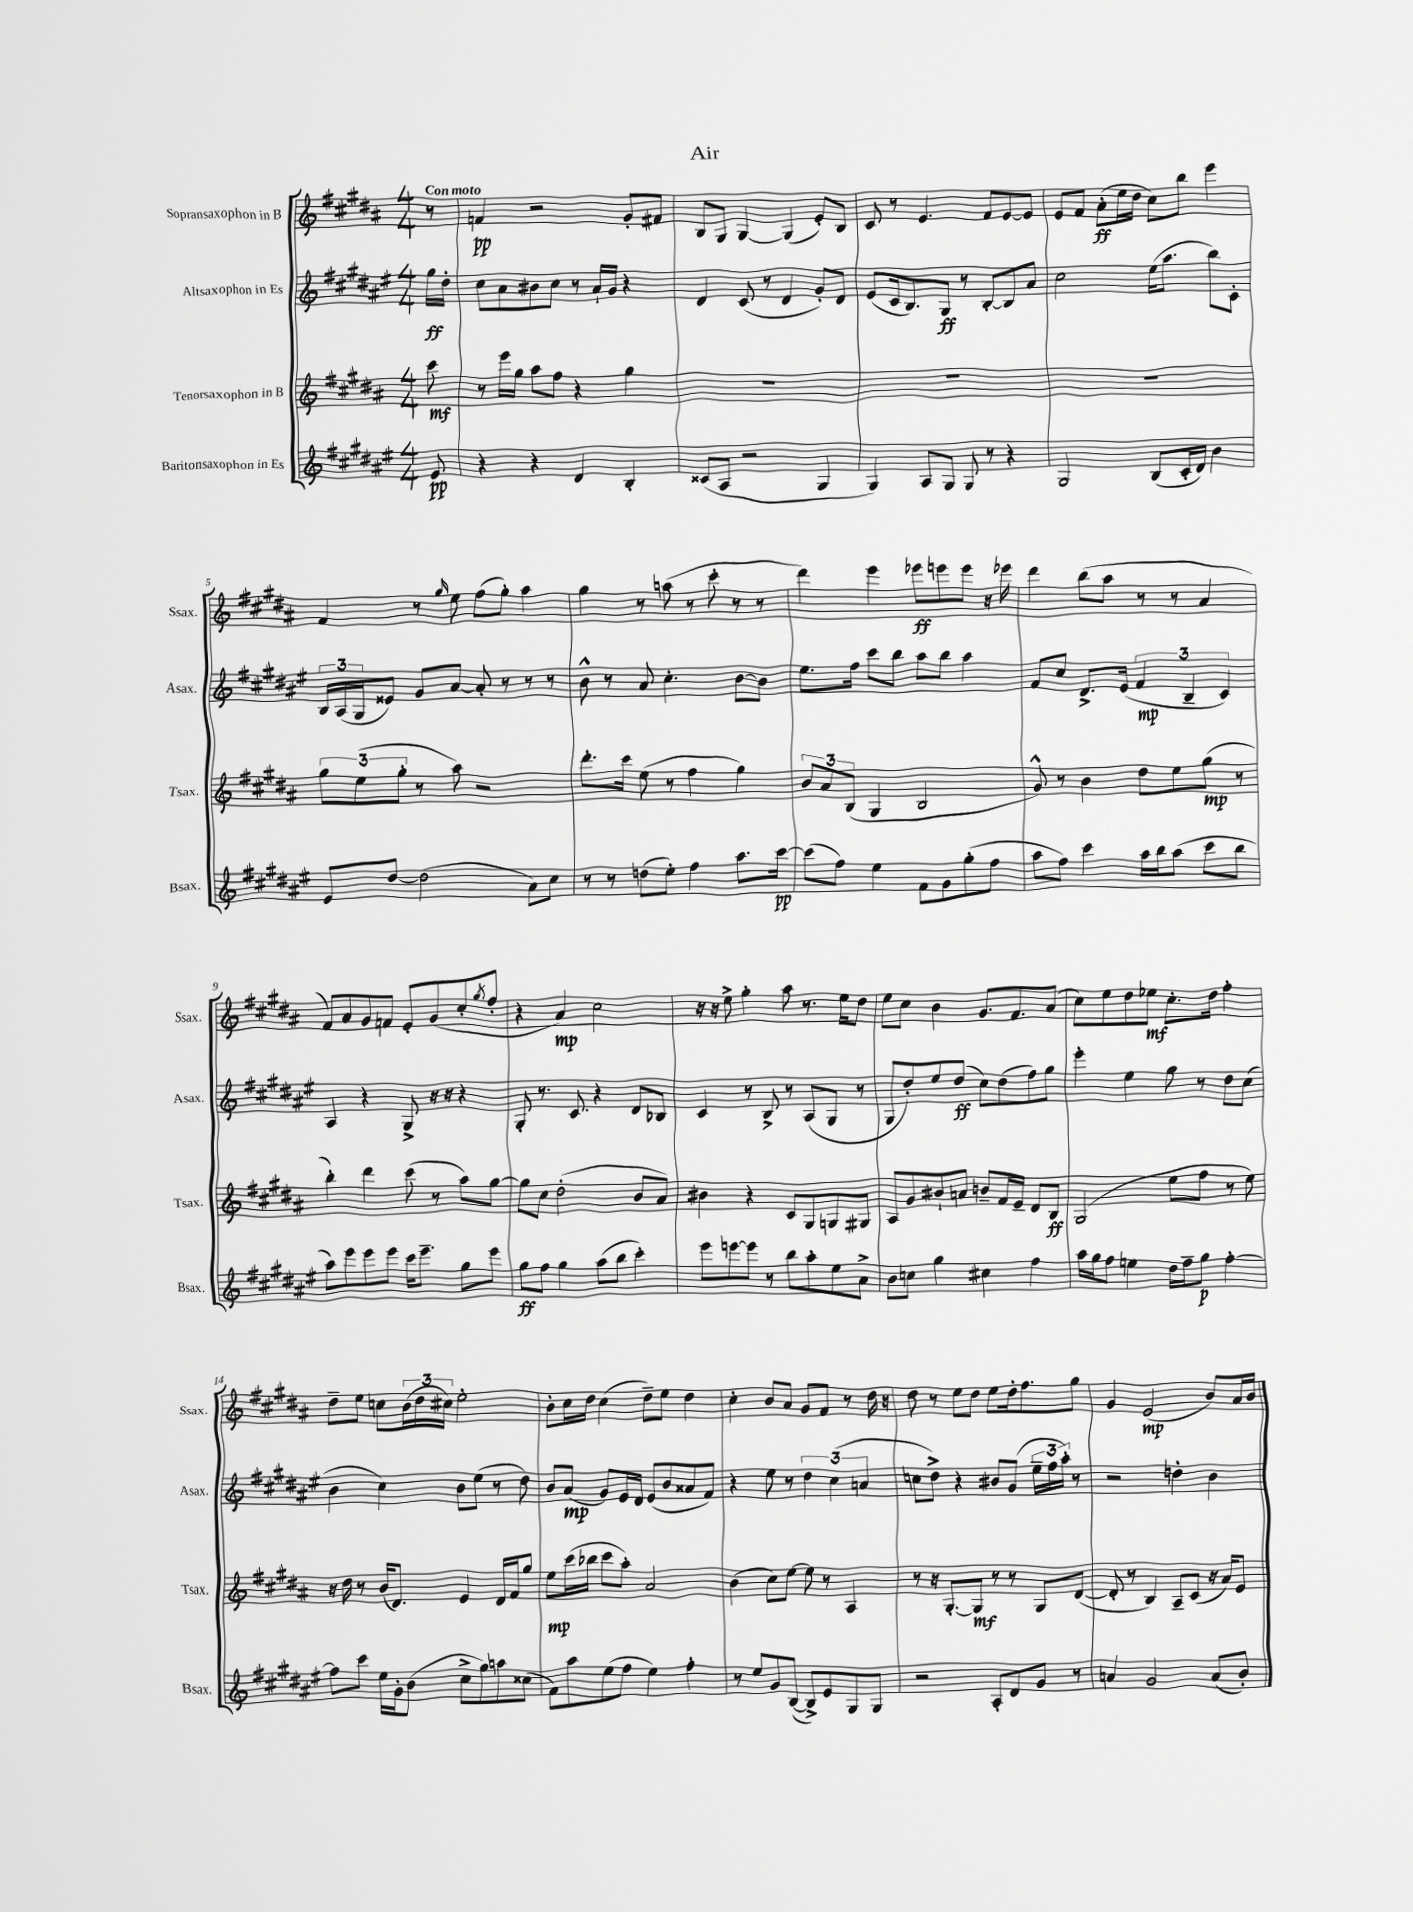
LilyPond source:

\header { title = "Air" }
<<
\new StaffGroup <<
\new Staff = "s0" \with { instrumentName = "Sopransaxophon in B" shortInstrumentName = "Ssax." } {
    \clef treble \key b \major \numericTimeSignature \time 4/4 \partial 8 \tempo "Con moto"
    r8 |
    f'4\pp r2 gis'8-. fis'8 |
    b8 gis8 gis4~ gis4( e'8-.) b8 |
    cis'8 r8 e'4. fis'8 e'8~ e'8 |
    e'8 fis'8 ais'8-.\ff( e''16 dis''16 cis''8) b''8 e'''4 |
    fis'4 r8 \grace { gis''16 } e''8 fis''8( gis''8-.) ais''4 |
    gis''4 r8 a''8( r8 cis'''8-. r8 r8 |
    dis'''4) e'''4 ees'''8\ff e'''8 e'''8 r16 ees'''16 |
    dis'''4 b''8( ais''8 r8 r8 ais'4 |
    fis'8) ais'8 gis'8 f'8 e'8-. gis'8( cis''8-. \acciaccatura { gis''8 } fis''8-. |
    r4 ais'4\mp) cis''2 |
    r16 r16 e''8-> gis''4-. ais''8 r8. e''16 dis''8 |
    e''8 cis''8 b'4 gis'8. fis'8. ais'8( |
    cis''8) e''8 dis''8 ees''8\mf cis''8.-. dis''16 fis''4-. |
    dis''8-- e''8 c''8 \tuplet 3/2 { b'16( dis''16 cis''16) } e''2-. |
    b'8-. cis''16 dis''16 cis''4( dis''8--) e''8 dis''4 |
    cis''4-. b'8 ais'8 gis'8 fis'8 r8 dis''16 r16 |
    dis''8 r8 e''8 dis''8 e''8 dis''16-. fis''8. gis''8 |
    gis'4 e'2\mp( b'8) ais'16 b'16 \bar "|." |
}
\new Staff = "s1" \with { instrumentName = "Altsaxophon in Es" shortInstrumentName = "Asax." } {
    \clef treble \key fis \major \numericTimeSignature \time 4/4 \partial 8
    gis''16\ff dis''16-. |
    cis''8 ais'8 bis'8 cis''8 r8 ais'16-! gis'16 r4 |
    dis'4 cis'8( r8 dis'4 gis'8-.) dis'8 |
    eis'8( cis'16 b8.) gis8\ff r8 b8~-. b8 ais'8 |
    cis''2 eis''16( ais''8. b''8) cis'8-. |
    \tuplet 3/2 { b16 ais16( gis16 } eisis'8) gis'8 ais'8~ ais'8-. r8 r8 r8 |
    b'8-^ r8 ais'8 cis''4.-. b'8~ b'8 |
    eis''8. fis''16 cis'''8 b''8 ais''8 b''8 ais''4 |
    fis'8 cis''8 dis'8.-> eis'16( \tuplet 3/2 { fis'4\mp b4-- cis'4) } |
    ais4 r4 gis8-> r16 r16 r4 |
    gis8-. r8. cis'8. r4 dis'8 bes8 |
    cis'4 r8 b8-> r8 ais8( gis8 r8 |
    gis8 dis''8-.) eis''8 dis''8\ff( cis''8) dis''8( fis''8) gis''8 |
    eis'''4-. eis''4 gis''8 r8 dis''8 cis''8( |
    b'4 cis''4) b'8 eis''8( r8 dis''8) |
    b'8 ais'8\mp( gis'8) eis'16 dis'16 eis'8( b'8 aisis'8 fis'8) |
    r4 eis''8 r8 \tuplet 3/2 { dis''4 cis''4( a'4 } |
    c''8 dis''8->) r4 bis'8 gis'8( \tuplet 3/2 { eis''16-- fis''16 ais''16-.) } r8 |
    r2 d''4-. b'4 \bar "|." |
}
\new Staff = "s2" \with { instrumentName = "Tenorsaxophon in B" shortInstrumentName = "Tsax." } {
    \clef treble \key b \major \numericTimeSignature \time 4/4 \partial 8
    cis'''8\mf |
    r8 e'''16 gis''16 ais''8 fis''8 r4 gis''4 |
    R1 |
    R1 |
    R1 |
    \tuplet 3/2 { gis''8 e''8( gis''8-. } r8 ais''8) r2 |
    dis'''8.-. cis'''16 e''8( r8 fis''4 gis''4) |
    \tuplet 3/2 { b'8 ais'8 b8( } gis4 b2 |
    gis'8-^) r8 b'4 dis''8 e''8 gis''8\mp( r8 |
    b''4-.) dis'''4 cis'''8( r8 ais''8) gis''8~ |
    gis''8 cis''8 dis''2-.( b'8 ais'8) |
    bis'4 r4 cis'8 gis8 g8 gis8 |
    ais8 gis'8 bis'8-! a'8 b'8-- fis'16 e'16-- dis'8 b8\ff |
    gis2( e''8 fis''8 r8 e''8) |
    r16 dis''16 r8 b'16( dis'8.) e'4 dis'16 fis'16 gis''8 |
    e''8\mp cis'''16( bes''16 cis'''8 ais''8-.) ais'2 |
    b'4( cis''8) e''8~ e''8 r8 ais4 |
    r8 r16 gis8.~-. gis8\mf r8 r8 gis8 dis'8~( |
    dis'8-. r8 b4) ais8-- cis'8( r16 ais'16) e'8 \bar "|." |
}
\new Staff = "s3" \with { instrumentName = "Baritonsaxophon in Es" shortInstrumentName = "Bsax." } {
    \clef treble \key fis \major \numericTimeSignature \time 4/4 \partial 8
    eis'8\pp |
    r4 r4 dis'4 b4-. |
    cisis'8( ais8 r2 gis4 |
    gis4) ais8 gis8 gis8 r8 r4 |
    gis2 b8( cis'16-. dis'16) b'4 |
    eis'8 dis''8~ dis''2( ais'8) cis''8 |
    r8 r8 d''8( eis''8-.) fis''4 ais''8. cis'''16~\pp |
    cis'''8( fis''8) eis''4 fis'8 gis'8 gis''8-.( fis''8 |
    ais''8 fis''8) cis'''4 ais''16 b''16 ais''8( cis'''8 b''8 |
    ais''8) eis'''8 eis'''8 eis'''8 cis'''16 eis'''8.-- gis''8 eis'''8 |
    gis''8\ff fis''8 gis''4 ais''8( b''8 cis'''4-.) |
    eis'''8 e'''8~ e'''8 r8 b''8 ais''8-. eis''8 ais'8-> |
    b'8 c''8 gis''4 cis''4 fis''4 |
    ais''16 gis''16 fis''8 e''4 dis''16 fis''16-- gis''8\p fis''4~-. |
    fis''8 cis'''8 eis''16 gis'16-. b'8( cis''8-> gis''8) a''8 cisis''8( |
    fis'8) ais''8 eis''8( fis''8 eis''4) fis''4-. |
    r8 eis''8 gis'8 b8~( b8->) eis'8 gis8 gis8 |
    r2 ais8-. dis'8 gis'8 r8 |
    a'4 gis'2 a'8( b'8-.) \bar "|." |
}
>>
>>
